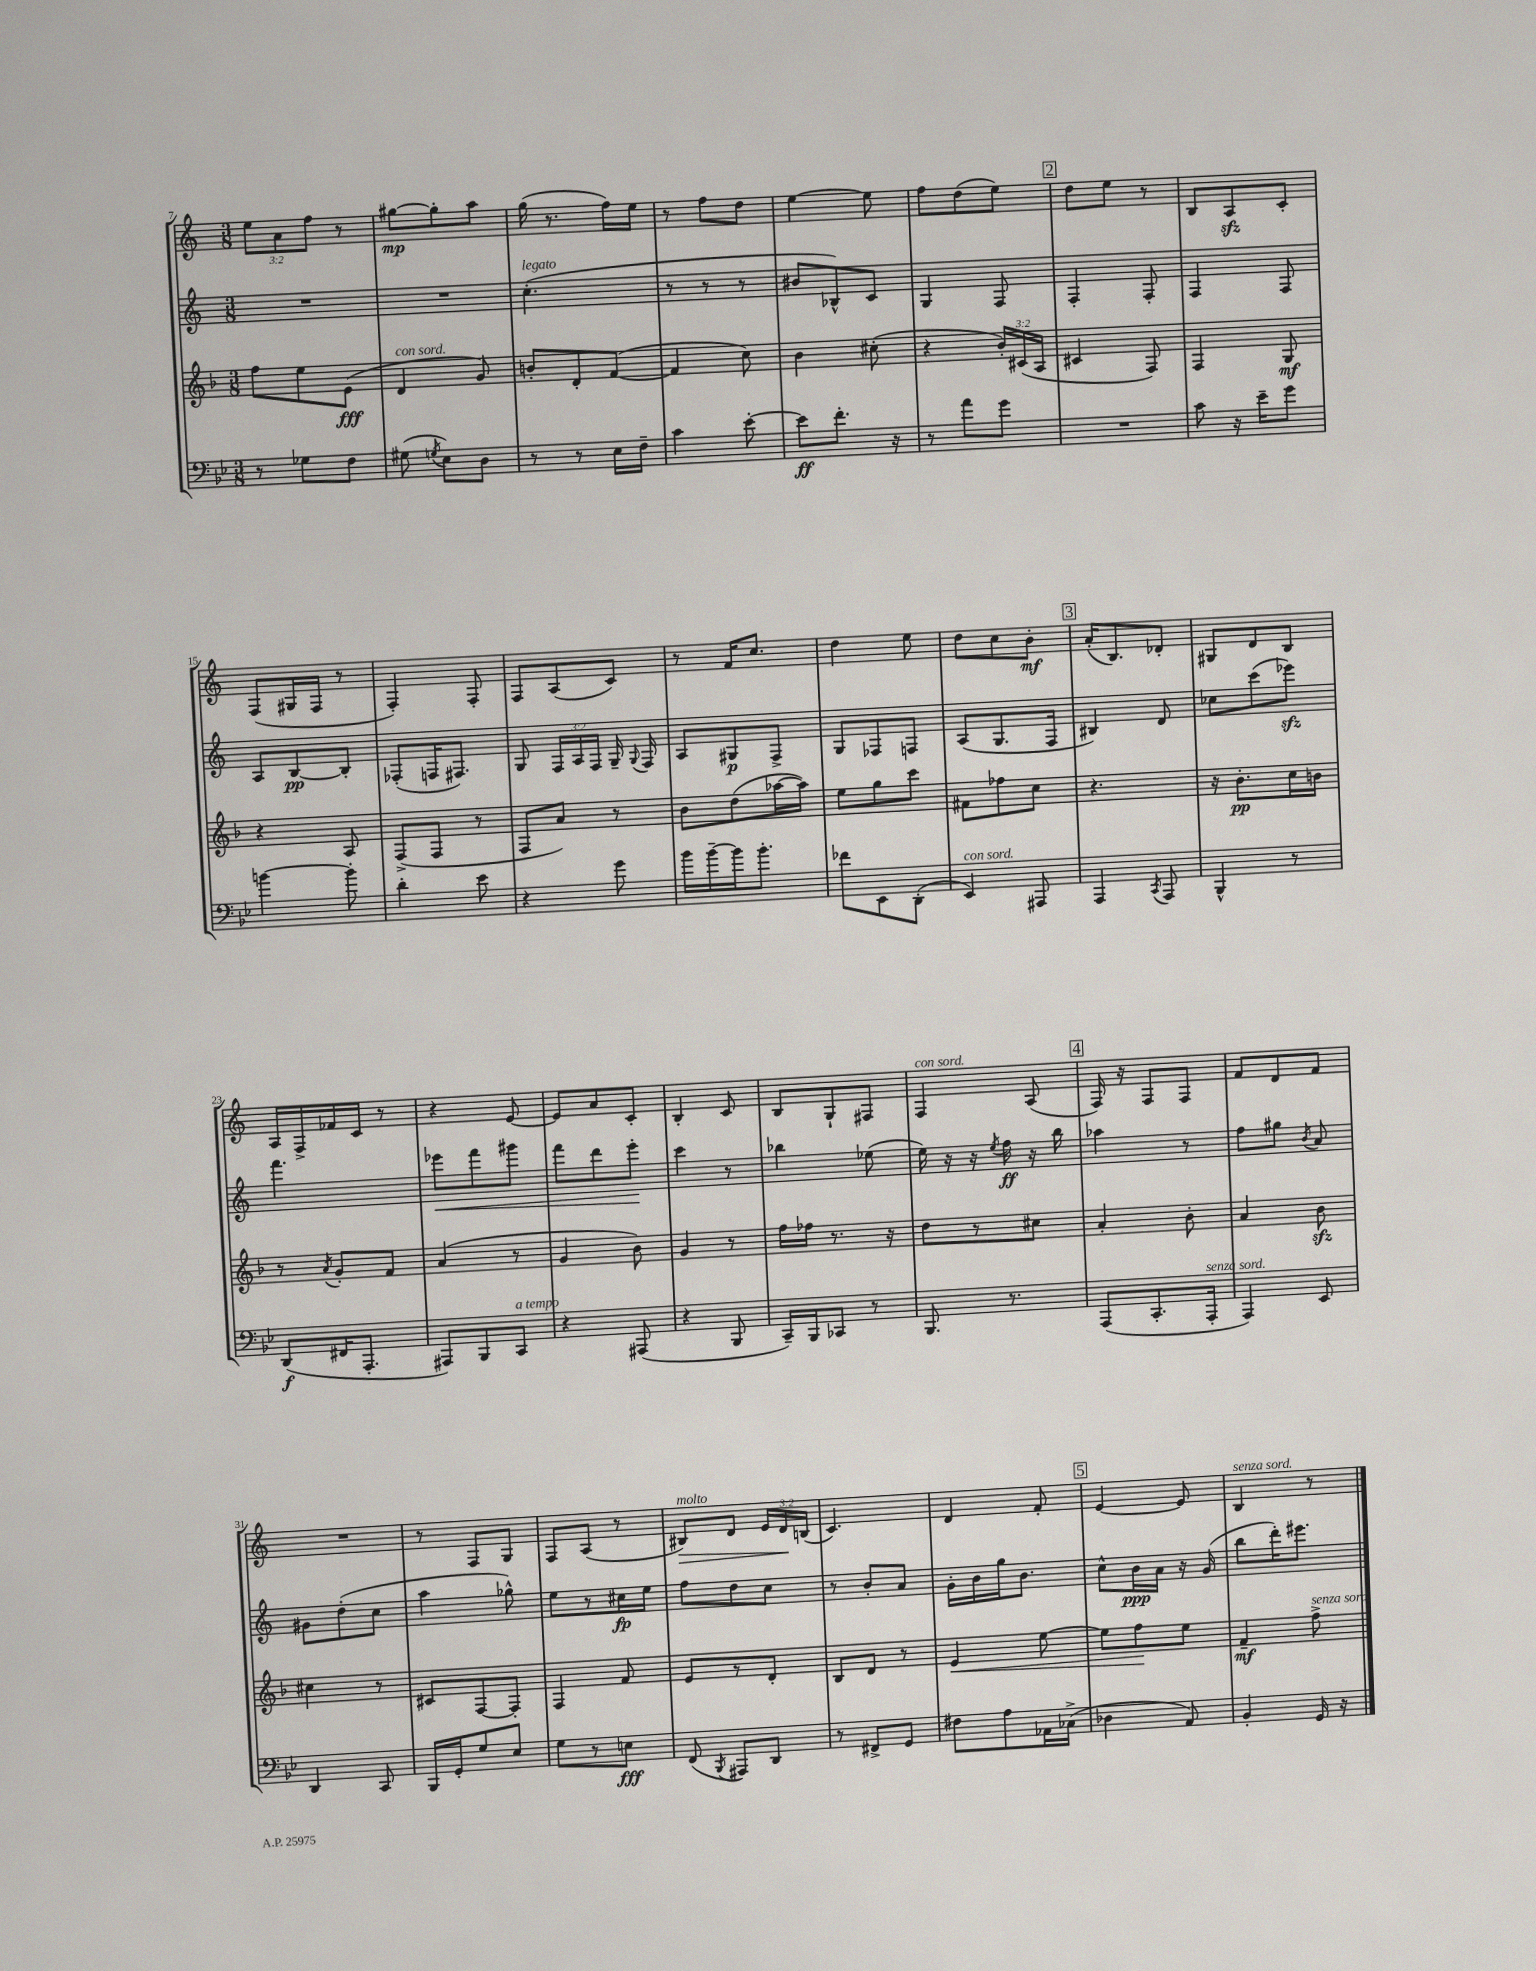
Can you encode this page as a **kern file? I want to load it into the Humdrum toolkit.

**kern	**dynam	**kern	**dynam	**kern	**dynam	**kern	**dynam
*part4	*part4	*part3	*part3	*part2	*part2	*part1	*part1
*staff4	*staff4	*staff3	*staff3	*staff2	*staff2	*staff1	*staff1
*clefF4	*	*clefG2	*	*clefG2	*	*clefG2	*
*k[b-e-]	*	*k[b-]	*	*k[]	*	*k[]	*
*M3/8	*	*M3/8	*	*M3/8	*	*M3/8	*
=7	=7	=7	=7	=7	=7	=7	=7
8r	.	8ff\L	.	4.r	.	12ee\L	.
.	.	.	.	.	.	12a\	.
8G-X\L	.	8ee\	.	.	.	.	.
.	.	.	.	.	.	12ff\J	.
8F\J	.	(8e\J	fff	.	.	8r	.
=8	=8	=8	=8	=8	=8	=8	=8
!	!	!LO:TX:a:i:t=con sord.	!	!	!	!	!
(8G#X\	.	4d/	.	4.r	.	[8gg#X\L	mp
8qGn/	.	.	.	.	.	.	.
8E-\L)	.	.	.	.	.	8gg#'\]	.
8D\J	.	8g/)	.	.	.	8aa\J	.
=9	=9	=9	=9	=9	=9	=9	=9
!	!	!	!	!LO:TX:a:i:t=legato	!	!	!
8r	.	8bn'/L	.	(4.cc'\	.	(16gg\	.
.	.	.	.	.	.	8.r	.
8r	.	8d'/	.	.	.	.	.
16E-\LL	.	([8f/J	.	.	.	16ff\LL)	.
16F~\JJ	.	.	.	.	.	16ee\JJ	.
=10	=10	=10	=10	=10	=10	=10	=10
4c\	.	4f/]	.	8r	.	8r	.
.	.	.	.	8r	.	8ff\L	.
[8e-'\	.	8cc\)	.	8r	.	8dd\J	.
=11	=11	=11	=11	=11	=11	=11	=11
8e-\L]	ff	4b-\	.	8b#X/L	.	[4ee\	.
8.f'\J	.	.	.	8B-X^^/)	.	.	.
.	.	(8cc#X'\	.	8c/J	.	8ee\]	.
16r	.	.	.	.	.	.	.
=12	=12	=12	=12	=12	=12	=12	=12
8r	.	4r	.	4G/	.	8ff\L	.
8a\L	.	.	.	.	.	(8dd\	.
8g\J	.	24b-'/LL)	.	8F/	.	8ee\J)	.
.	.	(24c#X/	.	.	.	.	.
.	.	24A/JJ	.	.	.	.	.
!!LO:REH:place=s1:t=2
=13	=13	=13	=13	=13	=13	=13	=13
4.r	.	4c#X/	.	4F'/	.	8dd\L	.
.	.	.	.	.	.	8ee\J	.
.	.	8F/)	.	8F'/	.	8r	.
=14	=14	=14	=14	=14	=14	=14	=14
8c\	.	4F/	.	4F/	.	8B/L	.
16r	.	.	.	.	.	8Azz/	.
16e-~\KL	.	.	.	.	.	.	.
8g\J	.	8G/	mf	8F/	.	8c'/J	.
!!LO:LB:g=z
=15	=15	=15	=15	=15	=15	=15	=15
[4bn\	.	4r	.	8A/L	.	(8F/L	.
.	.	.	.	[8B/	pp	16G#X/L	.
.	.	.	.	.	.	16F/JJ	.
8b'\]	.	8A/	.	8B'/J]	.	8r	.
=16	=16	=16	=16	=16	=16	=16	=16
4d'\	.	(8F^/L	.	(8F-X'/L	.	4F'/)	.
.	.	8F/J	.	16Fn/K	.	.	.
.	.	.	.	8.F#X/J)	.	.	.
8e-\	.	8r	.	.	.	8F'/	.
=17	=17	=17	=17	=17	=17	=17	=17
4r	.	8F/L	.	8G/	.	8F/L	.
.	.	8a/J)	.	24F/LL	.	(8A/	.
.	.	.	.	24A/	.	.	.
.	.	.	.	24F/JJ	.	.	.
8g\	.	8r	.	16G~/	.	8c/J)	.
.	.	.	.	8qqG/	.	.	.
.	.	.	.	16F/	.	.	.
=18	=18	=18	=18	=18	=18	=18	=18
16b-\LL	.	8b-\L	.	8A/L	.	8r	.
[16b-~\	.	.	.	.	.	.	.
16b-\J]	.	(8dd\	.	8G#X/	p	16f/KL	.
8.b-'\J	.	.	.	.	.	8.cc/J	.
.	.	[16aa-X\L	.	8F^/J	.	.	.
.	.	16aa-\JJ])	.	.	.	.	.
=19	=19	=19	=19	=19	=19	=19	=19
8f-X\L	.	8ee\L	.	8G/L	.	4dd\	.
8EE-\	.	8gg\	.	8F-X/	.	.	.
(8DD'\J	.	8ccc\J	.	8Fn/J	.	8ee\	.
=20	=20	=20	=20	=20	=20	=20	=20
!LO:TX:a:i:t=con sord.	!	!	!	!	!	!	!
4EE-/)	.	8f#X\L	.	(8A/L	.	8dd\L	.
.	.	8ff-X\	.	8.G/	.	8cc\	.
8AAA#X/	.	8cc\J	.	.	.	8b'\J	mf
.	.	.	.	16F/Jk	.	.	.
!!LO:REH:place=s1:t=3
=21	=21	=21	=21	=21	=21	=21	=21
4AAA/	.	4.r	.	4B#X/)	.	(16a'/KL	.
.	.	.	.	.	.	8.B/)	.
8qCC/	.	.	.	.	.	.	.
8AAA/	.	.	.	8d/	.	8d-X'/J	.
=22	=22	=22	=22	=22	=22	=22	=22
4BBB-^^/	.	16r	.	8cc-X\L	.	8G#X/L	.
.	.	8.b-'\L	pp	.	.	.	.
.	.	.	.	(8ccc\	.	8d/	.
8r	.	16cc\L	.	8eee-Xzz\J)	.	8B/J	.
.	.	16bn\JJ	.	.	.	.	.
!!LO:LB:g=z
=23	=23	=23	=23	=23	=23	=23	=23
(8DD/L	f	8r	.	4.fff\	.	16A/LL	.
.	.	.	.	.	.	16F^/	.
.	.	8qa/	.	.	.	.	.
16FF#X/K	.	8g'/L	.	.	.	16f-X/	.
8.AAA'/J	.	.	.	.	.	16c/JJ	.
.	.	8f/J	.	.	.	8r	.
=24	=24	=24	=24	=24	=24	=24	=24
!	!	!	!	!	!LO:HP:b	!	!
8AAA#X/L)	.	(4a/	.	8eee-X\L	<	4r	.
8BBB-/	.	.	.	8fff\	.	.	.
!LO:TX:a:i:t=a tempo	!	!	!	!	!	!	!
8CC/J	.	8r	.	8ggg#X\J	.	[8e/	.
=25	=25	=25	=25	=25	=25	=25	=25
4r	.	4g/	.	8fff\L	.	8e/L]	.
.	.	.	.	8ddd\	.	8a/	.
(8AAA#X/	.	8b-\)	.	8eee'\J	.	8c'/J	.
.	.	.	.	.	[	.	.
=26	=26	=26	=26	=26	=26	=26	=26
4r	.	4g/	.	4ccc\	.	4B'/	.
8BBB-/	.	8r	.	8r	.	8c/	.
=27	=27	=27	=27	=27	=27	=27	=27
16CC~/LL)	.	16ff\LL	.	4bb-X\	.	8B/L	.
16BBB-/J	.	16ff-X\JJ	.	.	.	.	.
8CC-X/J	.	8.r	.	.	.	8G`/	.
8r	.	.	.	(8ee-X\	.	8F#X/J	.
.	.	16r	.	.	.	.	.
=28	=28	=28	=28	=28	=28	=28	=28
!	!	!	!	!	!	!LO:TX:a:i:t=con sord.	!
8.BBB-/	.	8dd\L	.	16ee\)	.	4F/	.
.	.	.	.	16r	.	.	.
.	.	8r	.	16r	.	.	.
.	.	.	.	8qee/	.	.	.
8.r	.	.	.	16ff\	ff	.	.
.	.	8cc#X\J	.	16r	.	(8A/	.
.	.	.	.	16bb\	.	.	.
!!LO:REH:place=s1:t=4
=29	=29	=29	=29	=29	=29	=29	=29
(8AAA/L	.	4a'/	.	4aa-X\	.	16F/)	.
.	.	.	.	.	.	16r	.
8.CC'/	.	.	.	.	.	8F/L	.
.	.	8b-'\	.	8r	.	8F/J	.
!LO:TX:a:i:t=senza sord.	!	!	!	!	!	!	!
16AAA'/Jk	.	.	.	.	.	.	.
=30	=30	=30	=30	=30	=30	=30	=30
4AAA/)	.	4a/	.	8ff\L	.	8f/L	.
.	.	.	.	8gg#X\J	.	8d/	.
.	.	.	.	8qb/	.	.	.
8EE-/	.	8b-zz\	.	8a/	.	8f/J	.
!!LO:LB:g=z
=31	=31	=31	=31	=31	=31	=31	=31
4DD/	.	4cc#X\	.	8g#X\L	.	4.r	.
.	.	.	.	(8dd'\	.	.	.
8CC/	.	8r	.	8cc\J	.	.	.
=32	=32	=32	=32	=32	=32	=32	=32
16BBB-/LL	.	8c#X/L	.	4aa\	.	8r	.
16GG'/J	.	.	.	.	.	.	.
8G/	.	[8F/	.	.	.	8F/L	.
8E-/J	.	8F'/J]	.	8gg-X^^\)	.	8G/J	.
=33	=33	=33	=33	=33	=33	=33	=33
8G\L	.	4F/	.	8ee\L	.	8F/L	.
8r	.	.	.	8r	.	(8A/J	.
8En\J	fff	8f/	.	16cc#X\L	fp	8r	.
.	.	.	.	16ee\JJ	.	.	.
=34	=34	=34	=34	=34	=34	=34	=34
!	!	!	!	!	!	!LO:TX:a:i:t=molto	!
!	!	!	!	!	!	!	!LO:HP:b
(8FF/	.	8e/L	.	8ff\L	.	8B#X/L)	>
8qBBB-/	.	.	.	.	.	.	.
8AAA#X/L)	.	8r	.	8dd\	.	8d/J	.
8DD/J	.	8d'/J	.	8cc\J	.	24e/LL	.
.	.	.	.	.	.	24d/	.
.	.	.	.	.	.	(24Bn/JJ	]
=35	=35	=35	=35	=35	=35	=35	=35
8r	.	8B-/L	.	8r	.	4.c/)	.
8FF#X^/L	.	8d/J	.	8b'/L	.	.	.
8GG/J	.	8r	.	8a/J	.	.	.
=36	=36	=36	=36	=36	=36	=36	=36
!	!	!	!LO:HP:b	!	!	!	!
8F#X\L	.	4e/	<	16g'\LL	.	4d/	.
.	.	.	.	16b\	.	.	.
8A\	.	.	.	16gg\J	.	.	.
.	.	.	.	8.b\J	.	.	.
16AA-X\L	.	[8ee\	.	.	.	8f'/	.
(16C-X^\JJ	.	.	.	.	.	.	.
!!LO:REH:place=s1:t=5
=37	=37	=37	=37	=37	=37	=37	=37
4D-X\	.	8ee\L]	.	8cc^^\L	.	[4e/	.
.	.	8ff\	.	16b\L	ppp	.	.
.	.	.	.	16a\JJ	.	.	.
8AA/)	.	8ee\J	[	16r	.	8e/]	.
.	.	.	.	(16g/	.	.	.
=38	=38	=38	=38	=38	=38	=38	=38
!	!	!	!	!	!	!LO:TX:a:i:t=senza sord.	!
4BB-'/	.	4f~/	mf	8bb\L	.	4B/	.
.	.	.	.	16ddd'\K)	.	.	.
.	.	.	.	8.eee#X\J	.	.	.
!	!	!LO:TX:a:i:t=senza sord.	!	!	!	!	!
16GG/	.	8ff^\	.	.	.	8r	.
16r	.	.	.	.	.	.	.
==	==	==	==	==	==	==	==
*-	*-	*-	*-	*-	*-	*-	*-
